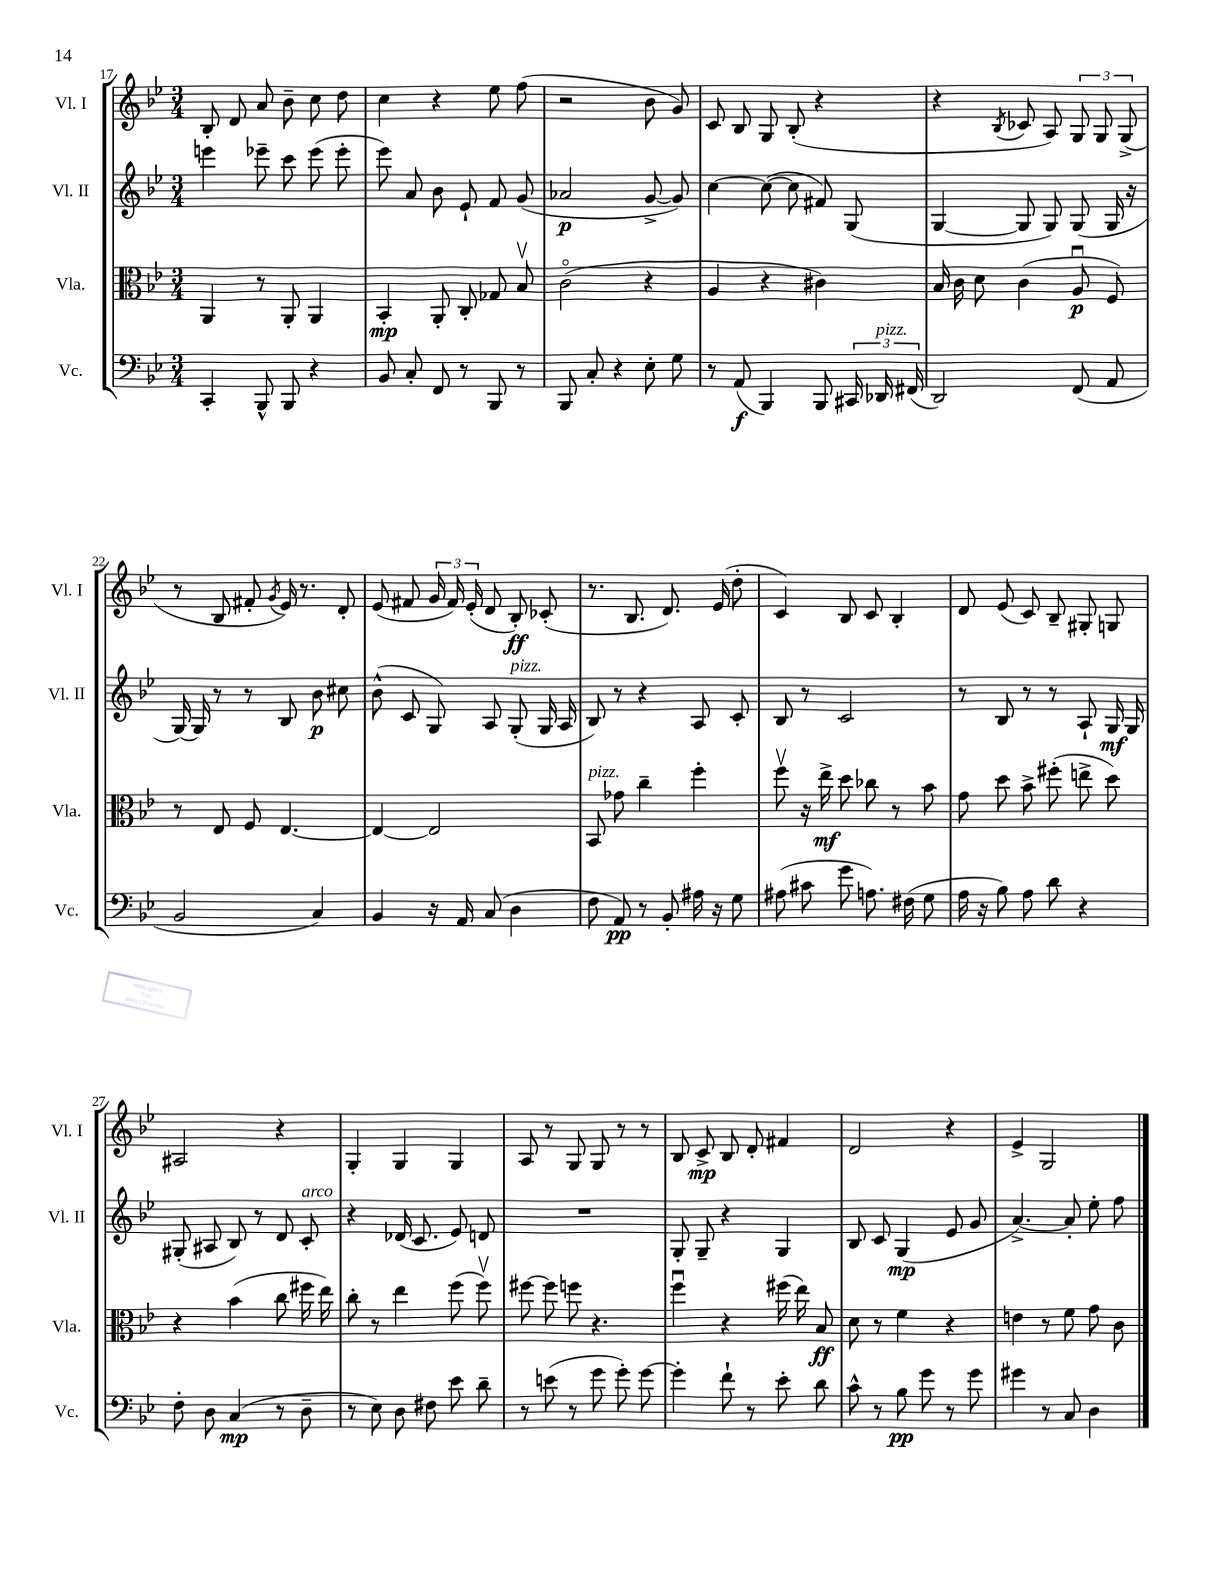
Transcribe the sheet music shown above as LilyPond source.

<<
\new StaffGroup <<
\new Staff = "s0" \with { instrumentName = "Vl. I" shortInstrumentName = "Vl. I" } {
    \clef treble \key bes \major \numericTimeSignature \time 3/4
    \autoBeamOff bes8-. d'8 a'8 bes'8-- c''8 d''8 |
    c''4 r4 ees''8 f''8( |
    r2 bes'8 g'8) |
    c'8 bes8 g8 bes8-.( r4 |
    r4 \acciaccatura { bes8 } ces'8 a8) \tuplet 3/2 { g8 g8 g8->( } |
    r8 bes8 fis'8-. \acciaccatura { g'8 } ees'16) r8. d'8-. |
    ees'8( fis'8 \tuplet 3/2 { g'16 fis'16) ees'16-.( } d'8 bes8-.\ff) ces'8-.( |
    r8. bes8. d'8.) ees'16( d''8-. |
    c'4) bes8 c'8 bes4-. |
    d'8 ees'8( c'8) bes8-- gis8-. g8 |
    ais2 r4 |
    g4-. g4 g4 |
    a8 r8 g8 g8 r8 r8 |
    bes8 c'8->\mp bes8 d'8-. fis'4 |
    d'2 r4 |
    ees'4-> g2 \bar "|." |
}
\new Staff = "s1" \with { instrumentName = "Vl. II" shortInstrumentName = "Vl. II" } {
    \clef treble \key bes \major \numericTimeSignature \time 3/4
    \autoBeamOff e'''4 ees'''8-- c'''8 ees'''8( ees'''8-. |
    ees'''8) a'8 bes'8 ees'8-! f'8 g'8( |
    aes'2\p g'8~-> g'8) |
    c''4~ c''8~( c''8 fis'8) g8( |
    g4~ g8 g8) g8( g16 r16 |
    g16~) g16 r8 r8 bes8 bes'8\p cis''8 |
    bes'8-^( c'8 g8) a8 g8-.^\markup { \italic "pizz." }( g16 a16 |
    bes8) r8 r4 a8 c'8-. |
    bes8 r8 c'2 |
    r8 bes8 r8 r8 a8-! g16\mf g16 |
    gis8-.( ais8 bes8) r8 d'8 c'8-.^\markup { \italic "arco" } |
    r4 des'16( c'8. ees'8) d'8 |
    R2. |
    g8-. g8-- r4 g4 |
    bes8 c'8 g4\mp( ees'8 g'8 |
    a'4.~->) a'8-. ees''8-. f''8 \bar "|." |
}
\new Staff = "s2" \with { instrumentName = "Vla." shortInstrumentName = "Vla." } {
    \clef alto \key bes \major \numericTimeSignature \time 3/4
    \autoBeamOff a,4 r8 a,8-. a,4 |
    bes,4-.\mp a,8-. c8-. ges8 bes8\upbow |
    c'2\flageolet( r4 |
    a4 r4 cis'4) |
    bes16 c'16 d'8 c'4( a8\downbow\p f8) |
    r8 ees8 f8 ees4.~ |
    ees4~ ees2 |
    bes,8^\markup { \italic "pizz." } ges'8 c''4-- f''4-. |
    f''8\upbow r16 ees''16->\mf d''8 ces''8 r8 bes'8 |
    g'8 d''8 bes'8-> fis''8-.( e''8-> d''8) |
    r4 bes'4( c''8 fis''16 ees''16) |
    c''8-. r8 ees''4 f''8( f''8\upbow) |
    fis''8~ fis''8 f''8 r4. |
    f''4\downbow r4 fis''16( ees''16) bes8\ff |
    d'8 r8 f'4 r4 |
    e'4 r8 f'8 g'8 c'8 \bar "|." |
}
\new Staff = "s3" \with { instrumentName = "Vc." shortInstrumentName = "Vc." } {
    \clef bass \key bes \major \numericTimeSignature \time 3/4
    \autoBeamOff c,4-. bes,,8-^ bes,,8 r4 |
    bes,8 c8-. f,8 r8 bes,,8 r8 |
    bes,,8 c8-. r4 ees8-. g8 |
    r8 a,8\f( bes,,4) bes,,8 \tuplet 3/2 { cis,16 des,16^\markup { \italic "pizz." } fis,16( } |
    d,2) f,8( a,8 |
    bes,2 c4) |
    bes,4 r16 a,16 c8( d4 |
    f8 a,8\pp) r8 bes,8-. ais16 r16 g8 |
    ais8( cis'8 g'8 a8.) fis16( g8 |
    a16 r16 bes8) a8 d'8 r4 |
    f8-. d8 c4\mp( r8 d8-- |
    r8 ees8) d8 fis8 ees'8 d'8-- |
    r8 e'8( r8 g'8 g'8-.) g'8~ |
    g'4-. f'8-! r8 ees'8-. d'8 |
    c'8-^ r8 bes8\pp g'8 r8 g'8 |
    gis'4 r8 c8 d4 \bar "|." |
}
>>
>>
\layout { \context { \Score currentBarNumber = #17 } }
